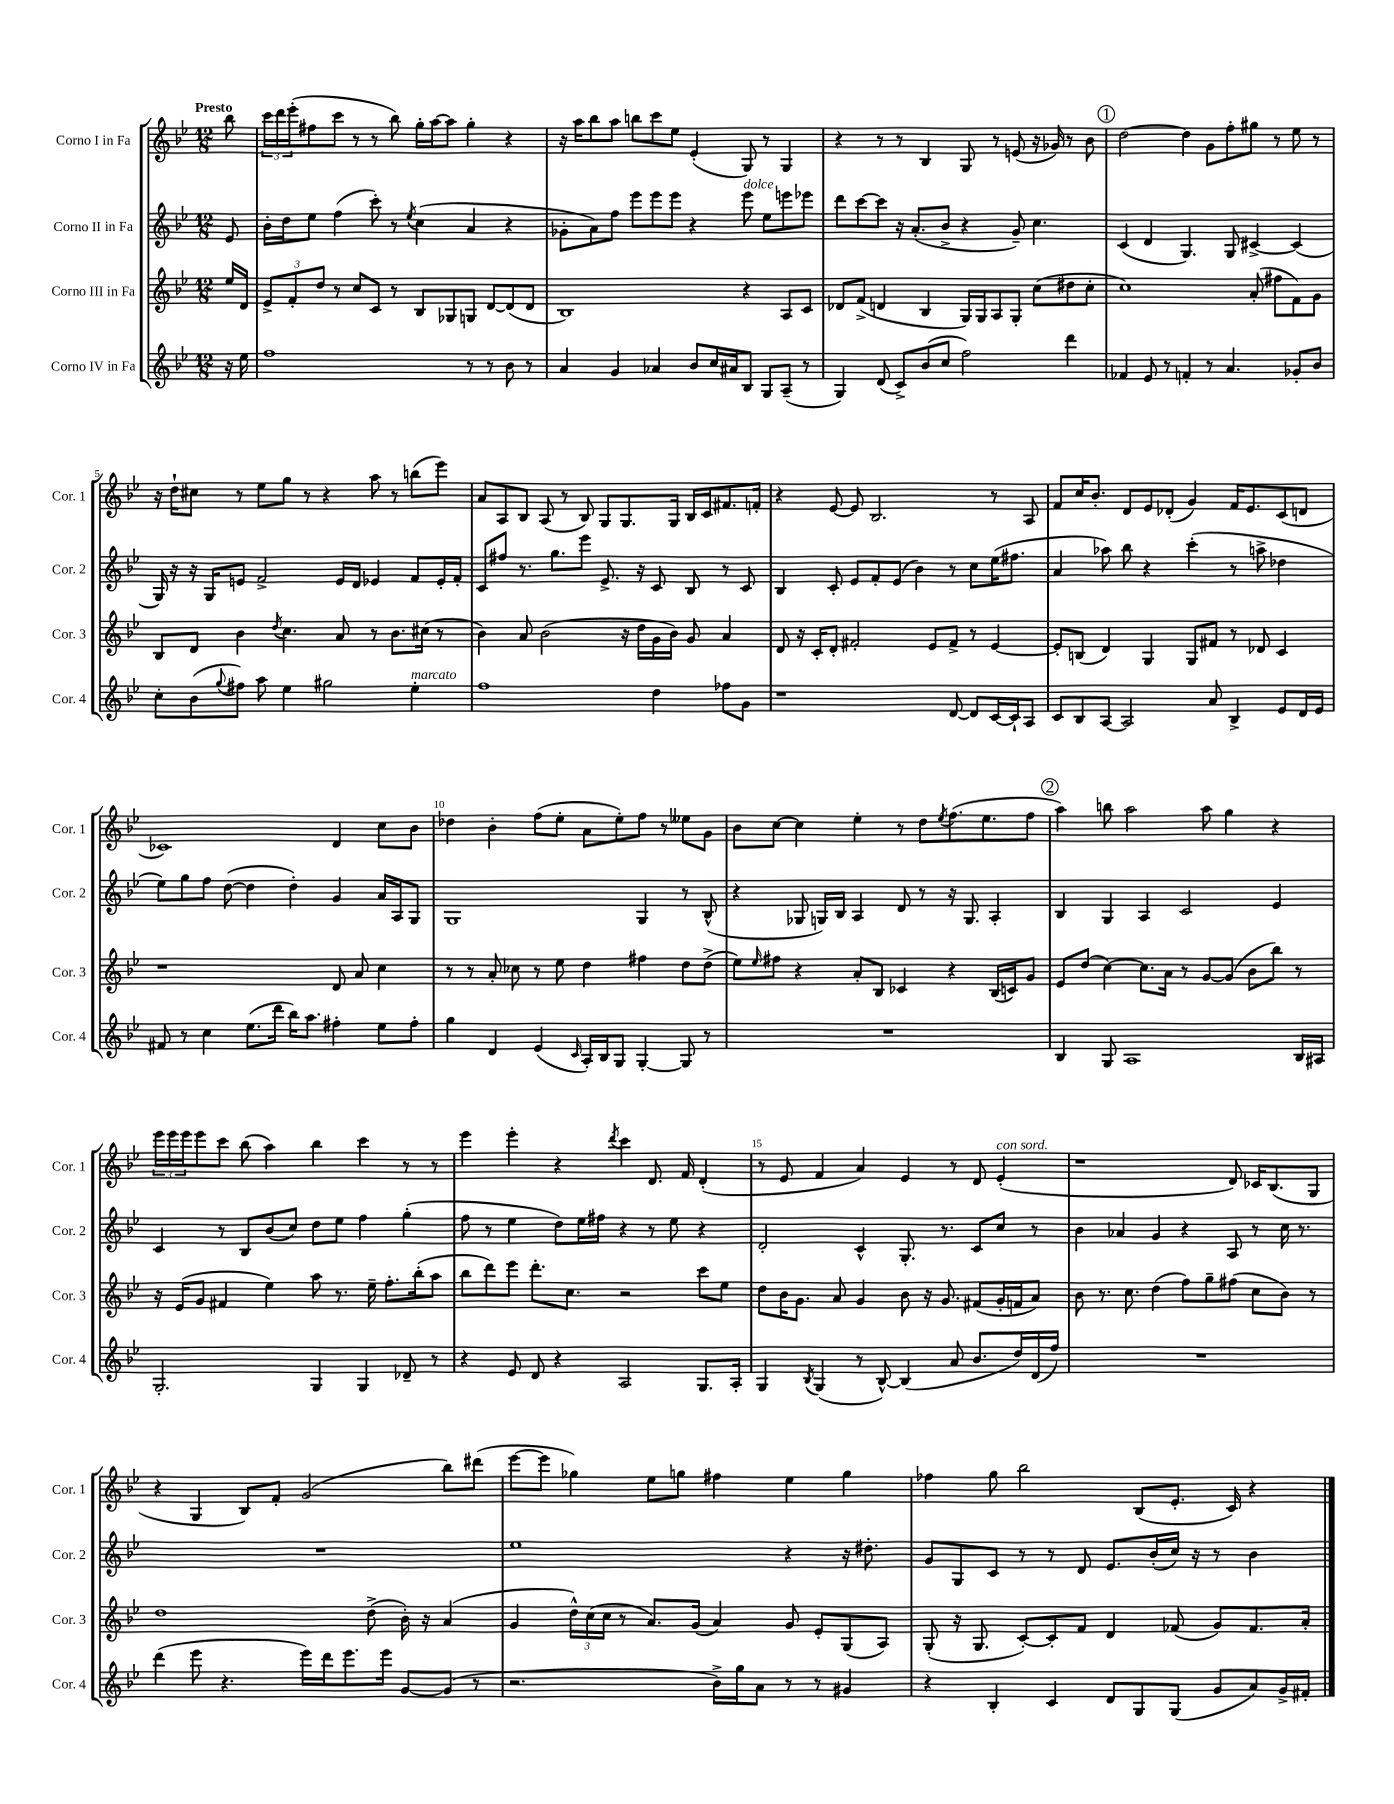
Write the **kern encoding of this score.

**kern	**kern	**kern	**kern
*staff4	*staff3	*staff2	*staff1
*clefG2	*clefG2	*clefG2	*clefG2
*k[b-e-]	*k[b-e-]	*k[b-e-]	*k[b-e-]
*M12/8	*M12/8	*M12/8	*M12/8
16r	16ee-	8e-	8bb-
16ee-	16d	.	.
=	=	=	=
1ff	12e-^	16b-'	24ccc
.	.	.	24ddd
.	.	16dd	.
.	12f'	.	(24eee-'
.	.	8ee-	8ff#
.	12dd	.	.
.	8r	(4ff	8ccc
.	8cc	.	8r
.	8c	8ccc')	8r
.	8r	8r	8bb-)
.	.	8qee-	.
.	8B-	(4cc	16gg'
.	.	.	[16aa
.	8G-	.	8aa]
8r	8G	4a	4gg'
8r	[8d	.	.
8b-	(8d]	4r	4r
8r	8d	.	.
=	=	=	=
4a	1B-)	8g-'	16r
.	.	.	16aa
.	.	8a)	8bb-
4g	.	8ff	8aa
.	.	8eee-	8bb
4a-	.	8eee-	8ccc
.	.	8eee-	8ee-
8b-	.	4r	(4e-'
16cc	.	.	.
16a#	.	.	.
8B-	4r	8eee-	8G)
8G	.	8ee-	8r
(8A~	8A	8eee	4G
8r	8c	8eee-	.
=	=	=	=
4G)	8d-	8ddd	4r
.	(8f^	[8ccc	.
(8d	4d	8ccc]	8r
8c^)	.	16r	8r
.	.	(8.a'	.
(8b-	4B-	.	4B-
8cc	.	8b-^	.
2ff)	16G)	4r	8G
.	16G	.	.
.	8A	.	8r
.	8G'	8g~)	(8e
.	(8cc	4.cc	16r
.	.	.	16g-)
4ddd	8dd#	.	8r
.	8cc'	.	8b-
=	=	=	=
4f-	1cc)	(4c	[2dd
8e-	.	4d	.
8r	.	.	.
4f'	.	4.G)	4dd]
8r	.	.	8g
4.a	.	8G	8ff'
.	(8a'	[4c#^	8gg#
.	8ff#	.	8r
8g-'	8f)	(4c#]	8ee-
8b-	8g	.	8r
=	=	=	=
8cc'	8B-	16G)	16r
.	.	16r	16dd`
(8b-	8d	16r	8cc#
.	.	16G	.
8qqgg	.	.	.
8ff#)	4b-	8e	8r
8aa	.	2f^	8ee-
.	8qdd	.	.
4ee-	4.cc	.	8gg
.	.	.	8r
2gg#	.	.	4r
.	8a	16e	.
.	.	16d	.
.	8r	4e-	8aa
.	8.b-	.	8r
4ee-'	.	8f	(8bb
.	(16cc#	.	.
.	8r	16e-'	8eee-)
.	.	16f'	.
=	=	=	=
1ff	4b-)	8c	8a
.	.	8ff#	8A
.	8a	8.r	8B-
.	(2b-	.	(8A
.	.	8.gg	.
.	.	.	8r
.	.	8eee-	8B-)
.	.	8.e-^	8G
.	16r	.	8.G
.	16dd	16r	.
4dd	16g	8c	.
.	16b-)	.	16G
.	8g	8B-	16B-
.	.	.	16c
8ff-	4a	8r	8.f#
8g	.	8c	.
.	.	.	16f'
=	=	=	=
1r	8d	4B-	4r
.	16r	.	.
.	16c'	.	.
.	8d'	8c'	[8e-
.	2f#'	8e-	8e-]
.	.	8f'	2.B-
.	.	(8e-	.
.	.	4b-)	.
.	8e-	.	.
[8d	8f#^	8r	.
8d]	8r	8cc	.
[16c	[4e-	(16ee-	8r
16c`]	.	8.ff#	.
8A	.	.	8A
=	=	=	=
8c	8e-']	4a	8f
8B-	(8B	.	16cc
.	.	.	8.b-'
[8A	4d)	8aa-)	.
2A]	.	8bb-	8d
.	4G	4r	8e-
.	.	.	(8d-'
.	8G	(4ccc'	4g)
8a	8f#	.	.
4B-^	8r	8r	16f
.	.	.	8.e-
.	8d-	8aa^	.
8e-	4c	4dd-	(8c
16d	.	.	8d
16e-	.	.	.
=	=	=	=
8f#	1r	8ee-)	1c-)
8r	.	8gg	.
4cc	.	8ff	.
.	.	([8dd	.
(8.ee-	.	4dd]	.
16ddd	.	.	.
16bb-)	.	4dd')	.
8.aa	.	.	.
4ff#'	8d	4g	4d
.	8a	.	.
8ee-	4cc	16a	8cc
.	.	16A	.
8ff#'	.	8G	8b-
=	=	=	=
4gg	8r	1G	4dd-
.	8r	.	.
4d	8a'	.	4b-'
.	8cc-	.	.
(4e-	8r	.	(8ff
.	8ee-	.	8ee-'
16qqc	.	.	.
16A')	4dd	.	8a
16B-	.	.	.
8G	.	.	8ee-')
[4G'	4ff#	4G	8ff
.	.	.	8r
8G]	8dd	8r	8ee--
8r	(8dd^	(8B-^^	8g
=	=	=	=
1.r	8ee-)	4r	8b-
.	16qqee-	.	.
.	8ff#	.	[8cc
.	4r	8G-	4cc]
.	.	16G)	.
.	.	16B-	.
.	8a'	4A	4ee-'
.	8B-	.	.
.	4c-	8d	8r
.	.	8r	8dd
.	.	.	8qee-
.	4r	16r	(8.ff
.	.	8.G	.
.	.	.	8.ee-
.	(16B-	4A'	.
.	16c)	.	.
.	8g	.	8ff
=	=	=	=
4B-	8e-	4B-	4aa)
.	(8dd	.	.
8G	[4cc)	4G	8bb
1A	.	.	2aa
.	8.cc]	4A	.
.	16a	.	.
.	8r	2c	.
.	[8g	.	8aa
.	(8g]	.	4gg
.	8b-	.	.
.	8bb-)	4e-	4r
16B-	8r	.	.
16A#	.	.	.
=	=	=	=
2.G'	16r	4c	24eee-
.	.	.	24eee-
.	(16e-	.	.
.	.	.	24eee-
.	8g	.	8eee-
.	4f#	8r	8ccc
.	.	8B-	(8bb-
.	4ee-)	(8b-	4aa)
.	.	8cc)	.
4G	8aa	8dd	4bb-
.	8.r	8ee-	.
4G	.	4ff	4ccc
.	16ee-~	.	.
.	8.ff'	.	.
8d-~	.	(4gg'	8r
.	(16bb-'	.	.
8r	8aa	.	8r
=	=	=	=
4r	8bb-	8ff	4eee-
.	8ddd)	8r	.
8e-	8eee-	4ee-	4eee-'
8d	8.ddd'	.	.
4r	.	8dd)	4r
.	8.cc	.	.
.	.	16ee-	.
.	.	16ff#	.
.	.	.	8qddd
2A	2r	4r	4ccc
.	.	8r	8.d
.	.	8ee-	.
.	.	.	16f
8.G	8ccc	4r	(4d'
.	8ee-	.	.
16A'	.	.	.
=	=	=	=
4G	8dd	2d'	8r
.	16b-	.	8e-
.	8.g	.	.
8qB-	.	.	.
(4G	.	.	4f
.	8a	.	.
8r	4g	4c^^	4a)
[8B-^^)	.	.	.
(4B-]	8b-	8.G'	4e-
.	16r	.	.
.	8.g	8.r	.
8a	.	.	8r
8.b-	(8f#	8c	8d
.	16g'	8cc	(4e-'
16dd)	16f	.	.
(16d	8a)	8r	.
16ff)	.	.	.
=	=	=	=
1.r	8b-	4b-	1r
.	8.r	.	.
.	.	4a-	.
.	8.cc	.	.
.	(4dd	4g	.
.	8ff)	4r	.
.	8gg~	.	.
.	(8ff#	8A	8d)
.	8cc	8r	16c-
.	.	.	(8.B-
.	8b-)	16cc	.
.	.	8.r	.
.	8r	.	8G
=	=	=	=
(4ddd	1dd	1.r	4r
8eee-	.	.	4G
4.r	.	.	.
.	.	.	8B-)
.	.	.	8f'
16eee-)	.	.	(2g
16ddd	.	.	.
8.eee-	.	.	.
.	(8dd^	.	.
16eee-	.	.	.
[8g	16b-')	.	.
.	16r	.	.
(8g]	(4a	.	8bb-)
8r	.	.	(8ddd#
=	=	=	=
2.r	4g	1ee-	[8eee-
.	.	.	8eee-]
.	24dd^^)	.	4gg-)
.	(24cc	.	.
.	24cc	.	.
.	8r	.	.
.	8.a)	.	8ee-
.	.	.	8gg
.	(16g	.	.
16b-^)	4a)	.	4ff#
16gg	.	.	.
8a	.	.	.
8r	8g	4r	4ee-
8r	8e-'	.	.
4g#	(8G	16r	4gg
.	.	8.dd#'	.
.	8A)	.	.
=	=	=	=
4r	(8G'	8g	4ff-
.	16r	8G	.
.	8.G	.	.
4B-'	.	8c	8gg
.	[8c')	8r	2bb-
4c	8c']	8r	.
.	8f	8d	.
8d	4d	8.e-	.
8G	.	.	(8B-
.	.	(16b-'	.
(8G	(8f-	16cc)	8.e-'
.	.	16r	.
8g	8g)	8r	.
.	.	.	16c)
8a)	8.f-	4b-	4r
16g^	.	.	.
16f#'	16a'	.	.
==	==	==	==
*-	*-	*-	*-
